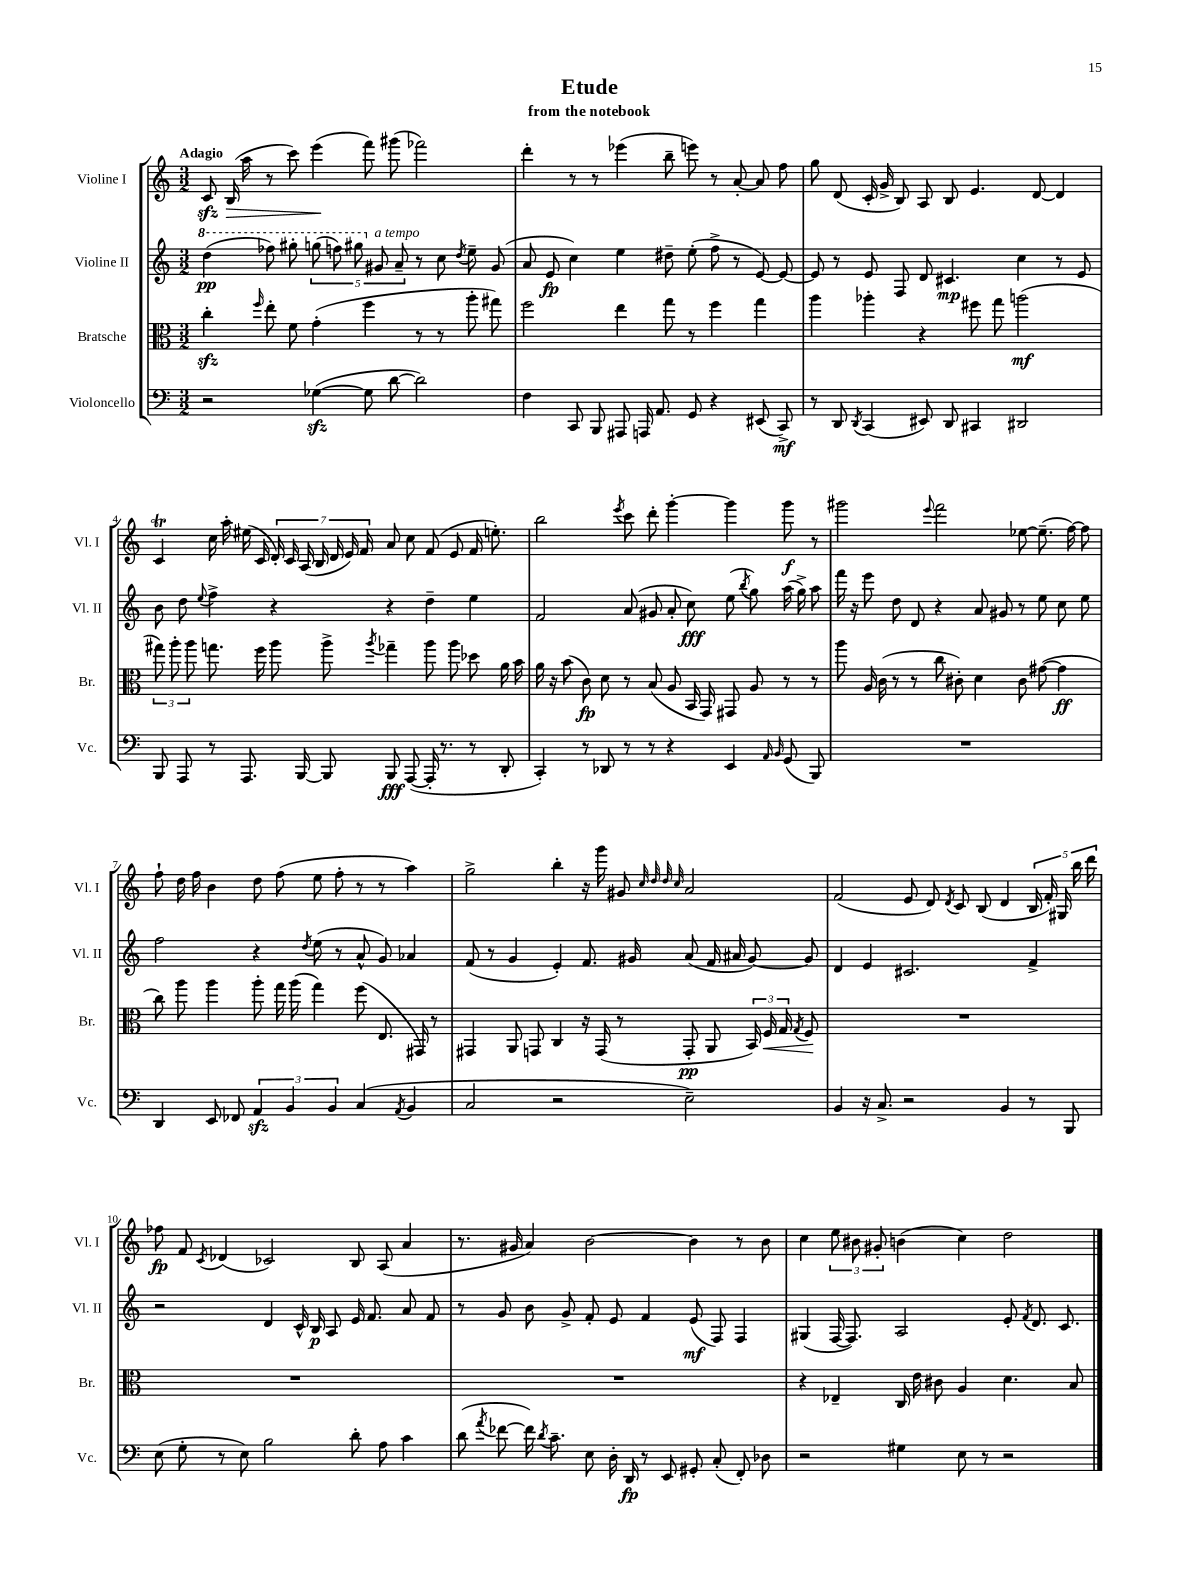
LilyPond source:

\header { title = "Etude" subtitle = "from the notebook" }
<<
\new StaffGroup <<
\new Staff = "s0" \with { instrumentName = "Violine I" shortInstrumentName = "Vl. I" } {
    \clef treble \key c \major \numericTimeSignature \time 3/2 \tempo "Adagio"
    \autoBeamOff c'8\sfz b16\>( a''16 r8 c'''8) e'''4\!( f'''8) gis'''8( fes'''2) |
    d'''4-. r8 r8 ees'''4( b''8-- e'''8) r8 a'8~-. a'8 f''8 |
    g''8 d'8( c'16-. g'16-> b8) a8 b8 e'4. d'8~ d'4 |
    c'4\trill c''16 a''16-. eis''16( c'16 \tuplet 7/4 { d'16-.) c'16 a16( b16 d'16 e'16) f'16 } a'8 c''8 f'8( e'8 f'16 e''8.-.) |
    b''2 \acciaccatura { e'''8 } c'''8 d'''8-. g'''4~-. g'''4 g'''8\f r8 |
    gis'''2 \appoggiatura { e'''8 } f'''2 ees''8~ ees''8.--( f''16~) f''8 |
    f''8-! d''16 f''16 b'4 d''8 f''8( e''8 f''8-. r8 r8 a''4) |
    g''2-> b''4-. r16 g'''16 gis'8 \grace { c''32 d''32 d''32 c''32 } a'2 |
    f'2( e'8 d'8) \acciaccatura { d'8 } c'8 b8( d'4 \tuplet 5/4 { b16 f'16-.) gis16 b''16 d'''16 } |
    fes''8\fp f'8 \acciaccatura { c'8 } des'4( ces'2) b8 a8( a'4 |
    r8. gis'16 a'4) b'2~ b'4 r8 b'8 |
    c''4 \tuplet 3/2 { e''8 bis'8 gis'8-. } b'4( c''4) d''2 \bar "|." |
}
\new Staff = "s1" \with { instrumentName = "Violine II" shortInstrumentName = "Vl. II" } {
    \clef treble \key c \major \numericTimeSignature \time 3/2
    \autoBeamOff \ottava #1 d'''4\pp( fes'''8) gis'''8-. \tuplet 5/4 { g'''8( f'''8) gis'''8 \ottava #0 gis'8^\markup { \italic "a tempo" } a'8-- } r8 c''8 \acciaccatura { d''8 } e''8-- gis'8( |
    a'8 e'8\fp c''4) e''4 dis''8-- e''8-.( f''8-> r8 e'8~) e'8~ |
    e'8 r8 e'8 f8 d'8 cis'4.\mp c''4 r8 e'8 |
    b'8 d''8 \appoggiatura { e''8 } f''4-> r4 r4 d''4-- e''4 |
    f'2 a'8( gis'8 a'8-. c''8\fff) e''8( \acciaccatura { b''8 } g''8) a''16( g''16->) a''8 |
    f'''16 r16 e'''8 d''8 d'8 r4 a'8 gis'8 r8 e''8 c''8 e''8 |
    f''2 r4 \acciaccatura { d''8 } e''8( r8 a'8-^ g'8) aes'4 |
    f'8( r8 g'4 e'4-.) f'8. gis'16 a'8( f'16 ais'16 gis'8~) gis'8 |
    d'4 e'4 cis'2. f'4-> |
    r2 d'4 c'16-^ b16\p a8 e'16 f'8. a'8 f'8 |
    r8 g'8 b'8 g'8-> f'8-. e'8 f'4 e'8\mf( f8) f4 |
    gis4( f16~ f8.) a2 e'8-. \acciaccatura { f'8 } d'8. c'8. \bar "|." |
}
\new Staff = "s2" \with { instrumentName = "Bratsche" shortInstrumentName = "Br." } {
    \clef alto \key c \major \numericTimeSignature \time 3/2
    \autoBeamOff c''4-.\sfz \grace { f''16 } e''8-. f'8 g'4-.( f''4 r8 r8 a''8-. gis''8) |
    f''2 e''4 g''8 r8 f''4 g''4 |
    a''4 aes''4-. r4 fis''8 g''8 a''2\mf( |
    \tuplet 3/2 { gis''8) a''8-. a''8 } g''8. f''16 a''8 a''8-> \acciaccatura { a''8 } ges''4-- a''8 a''8 des''8 a'16 b'16 |
    a'16 r16 b'8( c'8\fp) d'8 r8 b8( a8 b,16 g,16) gis,8 a8 r8 r8 |
    a''8 a16 c'16( r8 r8 c''8 cis'8-.) d'4 cis'8 gis'8~( gis'4\ff |
    c''8) a''8 a''4 a''8-. g''16 a''16( g''4) f''8( e8. gis,16) r8 |
    gis,4 a,8 g,8 c4 r16 g,16( r8 g,8-.\pp a,8 \tuplet 3/2 { b,16) f16\< g16 } \acciaccatura { g8 } f8\! |
    R1. |
    R1. |
    R1. |
    r4 ees4-- c16 e'16 cis'8 a4 d'4. b8 \bar "|." |
}
\new Staff = "s3" \with { instrumentName = "Violoncello" shortInstrumentName = "Vc." } {
    \clef bass \key c \major \numericTimeSignature \time 3/2
    \autoBeamOff r2 ges4~\sfz( ges8 d'8~ d'2) |
    f4 c,8 b,,8 ais,,8 a,,16 a,8. g,8 r4 eis,8( c,8->\mf) |
    r8 d,8 \acciaccatura { d,8 } c,4( eis,8) d,8 cis,4 dis,2 |
    b,,8 a,,8 r8 a,,8. b,,16~ b,,8 b,,8\fff a,,8~( a,,16-. r8. r8 d,8-. |
    c,4-.) r8 des,8 r8 r8 r4 e,4 \grace { a,16 b,16 } g,8( b,,8) |
    R1. |
    d,4 e,8 fes,8 \tuplet 3/2 { a,4\sfz b,4 b,4 } c4( \acciaccatura { a,8 } b,4 |
    c2 r2 e2--) |
    b,4 r16 c8.-> r2 b,4 r8 b,,8 |
    e8( g8-. r8 e8) b2 d'8-. a8 c'4 |
    d'8( \acciaccatura { a'8 } fes'8~ fes'16) \acciaccatura { d'8 } c'8.-- e8 d16-. d,16\fp r8 e,8 gis,8-. c8-.( f,8-.) des8 |
    r2 gis4 e8 r8 r2 \bar "|." |
}
>>
>>
